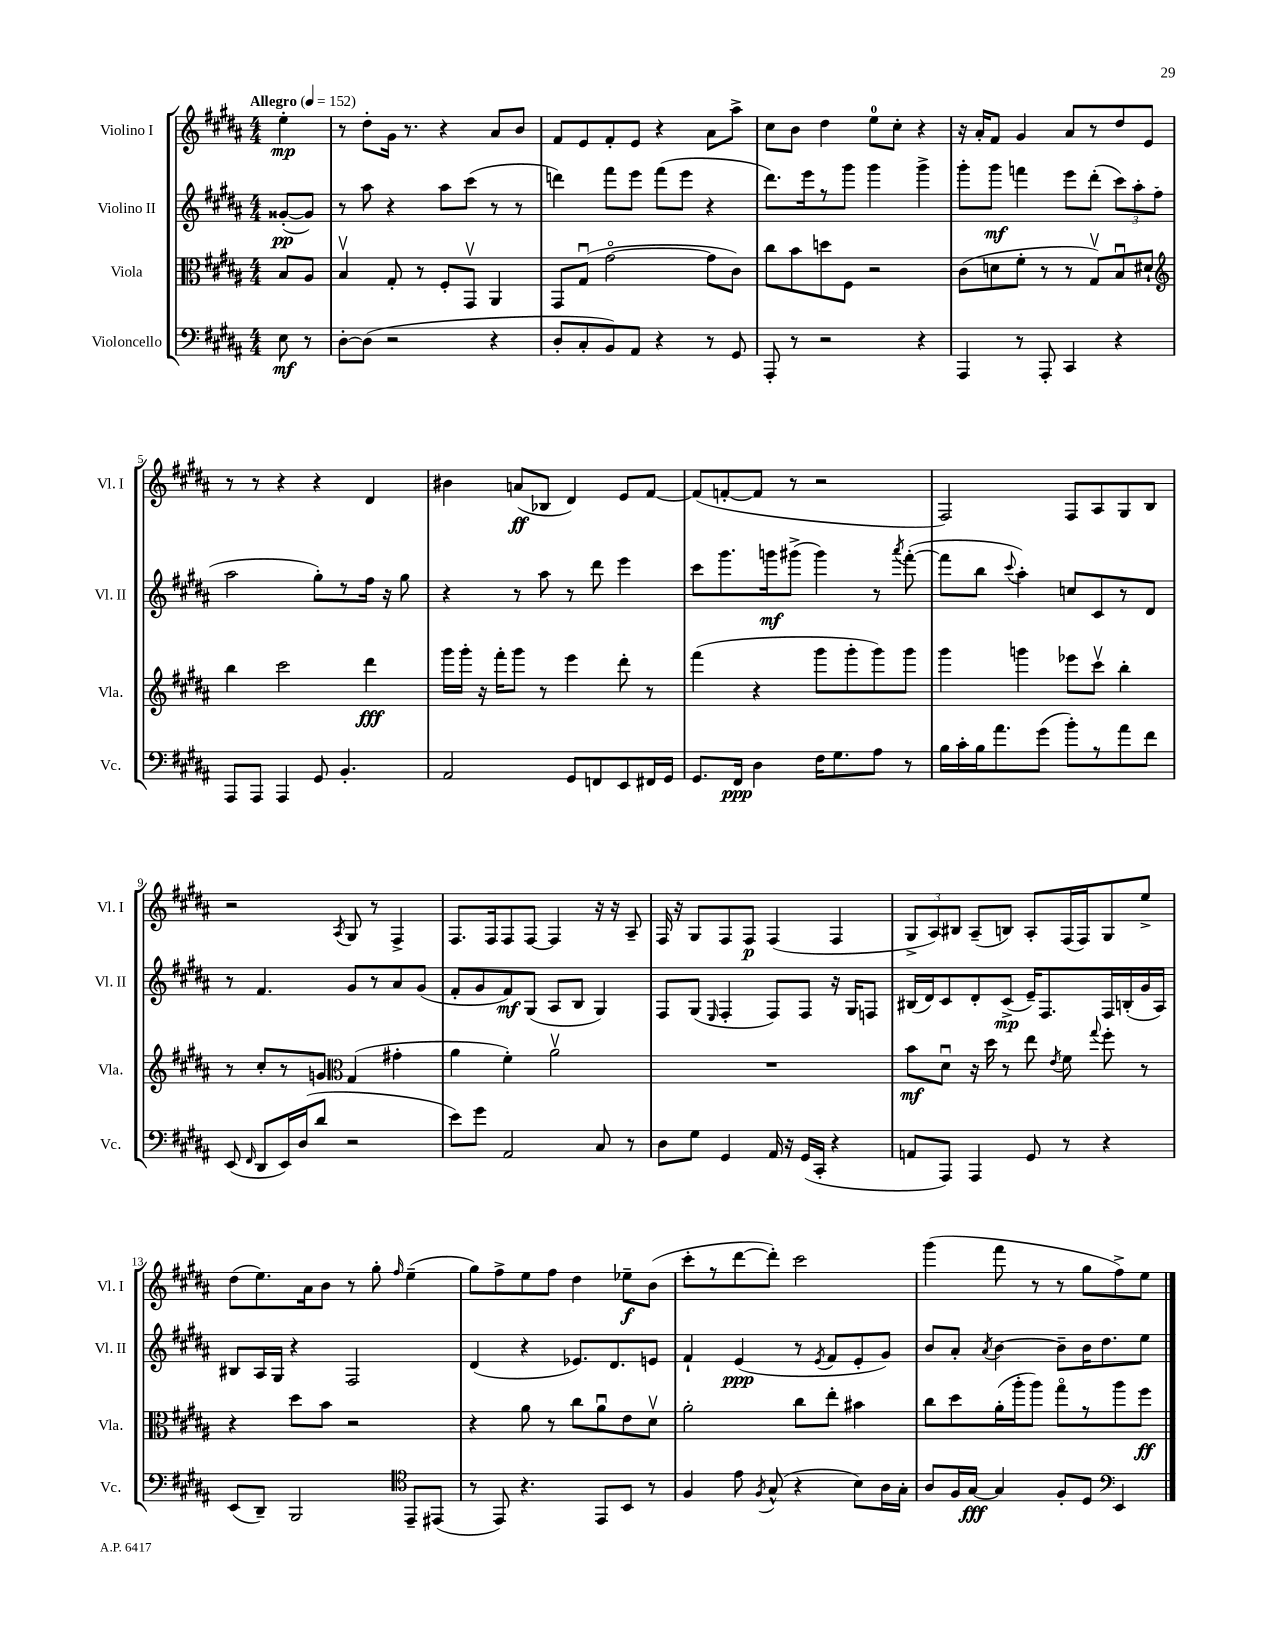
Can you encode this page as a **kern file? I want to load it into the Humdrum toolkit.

**kern	**dynam	**kern	**dynam	**kern	**dynam	**kern	**dynam
*part4	*part4	*part3	*part3	*part2	*part2	*part1	*part1
*staff4	*staff4	*staff3	*staff3	*staff2	*staff2	*staff1	*staff1
*I"Violoncello	*	*I"Viola	*	*I"Violino II	*	*I"Violino I	*
*I'Vc.	*	*I'Vla.	*	*I'Vl. II	*	*I'Vl. I	*
*clefF4	*	*clefC3	*	*clefG2	*	*clefG2	*
*k[f#c#g#d#a#]	*	*k[f#c#g#d#a#]	*	*k[f#c#g#d#a#]	*	*k[f#c#g#d#a#]	*
*M4/4	*	*M4/4	*	*M4/4	*	*M4/4	*
*MM152	*	*MM152	*	*MM152	*	*MM152	*
=	=	=	=	=	=	=	=
!	!	!	!	!	!	!LO:TX:a:B:t=Allegro	!
8E\	mf	8B/L	.	([8g##X'/L	pp	4ee'\	mp
8r	.	8A#/J	.	8g##/J])	.	.	.
=1	=1	=1	=1	=1	=1	=1	=1
[8D#'\L	.	4Bv/	.	8r	.	8r	.
(8D#\J]	.	.	.	8aa#\	.	8dd#'\L	.
2r	.	8G#'/	.	4r	.	16g#\Jk	.
.	.	.	.	.	.	8.r	.
.	.	8r	.	.	.	.	.
.	.	8F#'/L	.	8aa#\L	.	4r	.
.	.	8GG#v/J	.	(8ccc#\J	.	.	.
4r	.	4AA#/	.	8r	.	8a#/L	.
.	.	.	.	8r	.	8b/J	.
=2	=2	=2	=2	=2	=2	=2	=2
8D#'/L	.	8GG#/L	.	4dddn\)	.	8f#/L	.
8C#'/	.	(8G#u/J	.	.	.	8e/	.
8BB/)	.	[2g#\	.	8fff#\L	.	8f#'/	.
8AA#/J	.	.	.	8eee\J	.	8e/J	.
4r	.	.	.	(8fff#\L	.	4r	.
.	.	.	.	8eee\J	.	.	.
8r	.	8g#\L]	.	4r	.	8a#\L	.
8GG#/	.	8c#\J)	.	.	.	8aa#^\J	.
=3	=3	=3	=3	=3	=3	=3	=3
8AAA#'/	.	8cc#\L	.	8.ddd#\L)	.	8cc#\L	.
8r	.	8b\	.	.	.	8b\J	.
.	.	.	.	16eee\k	.	.	.
2r	.	8ddn\	.	8r	.	4dd#\	.
.	.	8F#\J	.	8ggg#\J	.	.	.
.	.	2r	.	4ggg#\	.	8ee\L	.
.	.	.	.	.	.	8cc#'\J	.
4r	.	.	.	4ggg#^\	.	4r	.
=4	=4	=4	=4	=4	=4	=4	=4
4AAA#/	.	(8c#\L	.	8ggg#'\L	.	16r	.
.	.	.	.	.	.	16a#'/KL	.
.	.	8dn\	.	8ggg#\J	mf	8f#/J	.
8r	.	8f#'\J	.	4fffn\	.	4g#/	.
8AAA#'/	.	8r	.	.	.	.	.
4CC#/	.	8r	.	8eee\L	.	8a#/L	.
.	.	8G#v/L)	.	(8ddd#'\J	.	8r	.
4r	.	8Bu/	.	12ccc#\L)	.	8dd#/	.
.	.	.	.	12aa#'\	.	.	.
.	.	8d#X`/J	.	.	.	8e/J	.
.	.	.	.	(12ff#\J	.	.	.
!!LO:LB:g=z
=5	=5	=5	=5	=5	=5	=5	=5
*	*	*clefG2	*	*	*	*	*
8AAA#/L	.	4bb\	.	2aa#\	.	8r	.
8AAA#/J	.	.	.	.	.	8r	.
4AAA#/	.	2ccc#\	.	.	.	4r	.
8GG#/	.	.	.	8gg#'\L)	.	4r	.
4.BB'/	.	.	.	8r	.	.	.
.	.	4ddd#\	fff	16ff#\Jk	.	4d#/	.
.	.	.	.	16r	.	.	.
.	.	.	.	8gg#\	.	.	.
=6	=6	=6	=6	=6	=6	=6	=6
2AA#/	.	16ggg#\LL	.	4r	.	4b#X\	.
.	.	16ggg#'\JJ	.	.	.	.	.
.	.	16r	.	.	.	.	.
.	.	16fff#'\KL	.	.	.	.	.
.	.	8ggg#\J	.	8r	.	(8an/L	ff
.	.	8r	.	8aa#\	.	8B-X/J	.
8GG#/L	.	4eee\	.	8r	.	4d#/)	.
8FFn/	.	.	.	8ddd#\	.	.	.
8EE/	.	8ddd#'\	.	4eee\	.	8e/L	.
16FF#X/L	.	8r	.	.	.	[8f#/J	.
16GG#/JJ	.	.	.	.	.	.	.
=7	=7	=7	=7	=7	=7	=7	=7
8.GG#/L	.	(4fff#\	.	8ccc#\L	.	(8f#/L]	.
.	.	.	.	8.ggg#\	.	[8fn'/	.
16FF#/Jk	ppp	.	.	.	.	.	.
4D#\	.	4r	.	.	.	8f/J]	.
.	.	.	.	16gggn\k	mf	.	.
.	.	.	.	(8ggg#X^\J	.	8r	.
16F#\KL	.	8ggg#\L	.	4ggg#\)	.	2r	.
8.G#\	.	.	.	.	.	.	.
.	.	8ggg#'\	.	.	.	.	.
8A#\J	.	8ggg#\)	.	8r	.	.	.
.	.	.	.	8qaaa#/	.	.	.
8r	.	8ggg#\J	.	([8fff#'\	.	.	.
=8	=8	=8	=8	=8	=8	=8	=8
16B\LL	.	4ggg#\	.	8fff#\L]	.	2F#/)	.
16c#'\	.	.	.	.	.	.	.
16B\J	.	.	.	8bb\J	.	.	.
8.a#\	.	.	.	.	.	.	.
.	.	.	.	8qqccc#/	.	.	.
.	.	4gggn\	.	4aa#'\)	.	.	.
(8g#\J	.	.	.	.	.	.	.
8b'\L)	.	8eee-X\L	.	8ccn/L	.	8F#/L	.
8r	.	8ccc#v\J	.	8c#/	.	8A#/	.
8a#\	.	4bb'\	.	8r	.	8G#/	.
8f#\J	.	.	.	8d#/J	.	8B/J	.
!!LO:LB:g=z
=9	=9	=9	=9	=9	=9	=9	=9
(8EE/	.	8r	.	8r	.	2r	.
16qqFF#/	.	.	.	.	.	.	.
8DD#/L	.	8cc#'/L	.	4.f#/	.	.	.
16EE/L)	.	8r	.	.	.	.	.
(16D#/J	.	.	.	.	.	.	.
8d#/J	.	8gn/J	.	.	.	.	.
*	*	*clefC3	*	*	*	*	*
.	.	.	.	.	.	8qA#/	.
2r	.	(4G#/	.	8g#/L	.	8G#/	.
.	.	.	.	8r	.	8r	.
.	.	4g#X'\	.	8a#/	.	4F#^/	.
.	.	.	.	(8g#/J	.	.	.
=10	=10	=10	=10	=10	=10	=10	=10
8e\L)	.	4a#\	.	8f#'/L	.	8.F#/L	.
8g#\J	.	.	.	8g#/	.	.	.
.	.	.	.	.	.	16F#/k	.
2AA#/	.	4f#'\)	.	8f#/)	mf	8F#/	.
.	.	.	.	(8G#/J	.	[8F#/J	.
.	.	2a#v\	.	8A#/L	.	4F#/]	.
.	.	.	.	8B/J	.	.	.
8C#/	.	.	.	4G#/)	.	16r	.
.	.	.	.	.	.	16r	.
8r	.	.	.	.	.	8A#~/	.
=11	=11	=11	=11	=11	=11	=11	=11
8D#\L	.	1r	.	8F#/L	.	16F#/	.
.	.	.	.	.	.	16r	.
8G#\J	.	.	.	(8G#/J	.	8G#/L	.
.	.	.	.	16qqE/	.	.	.
4GG#/	.	.	.	4F#'/	.	8F#/	.
.	.	.	.	.	.	8F#/J	p
16AA#/	.	.	.	8F#/L)	.	(4F#/	.
16r	.	.	.	.	.	.	.
(16GG#/LL	.	.	.	8F#/J	.	.	.
16CC#'/JJ	.	.	.	.	.	.	.
4r	.	.	.	16r	.	4F#/	.
.	.	.	.	16G#/KL	.	.	.
.	.	.	.	8Fn/J	.	.	.
=12	=12	=12	=12	=12	=12	=12	=12
8AAn/L	.	8b\L	mf	(16B#X/LL	.	12G#^/L	.
.	.	.	.	16d#/J)	.	.	.
.	.	.	.	.	.	12A#/)	.
8AAA#/J)	.	8d#u\J	.	8c#/	.	.	.
.	.	.	.	.	.	12B#X/J	.
4AAA#/	.	16r	.	8d#'/	.	(8A#~/L	.
.	.	16dd#\	.	.	.	.	.
.	.	8r	.	(8c#^/J	mp	8Bn/J)	.
8GG#/	.	8ee\	.	16e~/KL)	.	8A#'/L	.
.	.	.	.	8.F#/	.	.	.
.	.	8qe/	.	.	.	.	.
8r	.	8f#\	.	.	.	(16F#/L	.
.	.	.	.	.	.	16F#/J)	.
.	.	8qqgg#/	.	.	.	.	.
4r	.	8ff#'\	.	16F#/L	.	8G#/	.
.	.	.	.	(16Bn'/	.	.	.
.	.	8r	.	16g#/	.	8ee^/J	.
.	.	.	.	16A#/JJ)	.	.	.
!!LO:LB:g=z
=13	=13	=13	=13	=13	=13	=13	=13
(8EE/L	.	4r	.	8B#X/L	.	(8dd#\L	.
8DD#~/J)	.	.	.	16A#/L	.	8.ee\)	.
.	.	.	.	16G#/JJ	.	.	.
2BBB/	.	8dd#\L	.	4r	.	.	.
.	.	.	.	.	.	16a#\k	.
.	.	8b\J	.	.	.	8b\J	.
.	.	2r	.	2F#/	.	8r	.
.	.	.	.	.	.	8gg#'\	.
*clefC4	*	*	*	*	*	*	*
.	.	.	.	.	.	16qqff#/	.
8EE~/L	.	.	.	.	.	(4ee~\	.
(8EE#X/J	.	.	.	.	.	.	.
=14	=14	=14	=14	=14	=14	=14	=14
8r	.	4r	.	(4d#/	.	8gg#\L)	.
8EE/)	.	.	.	.	.	8ff#^\	.
4.r	.	8a#\	.	4r	.	8ee\	.
.	.	8r	.	.	.	8ff#\J	.
.	.	8cc#\L	.	8.e-X/L)	.	4dd#\	.
8EE/L	.	8a#u\	.	.	.	.	.
.	.	.	.	8.d#/	.	.	.
8BB/J	.	8e\	.	.	.	8ee-X~\L	f
8r	.	8d#v\J	.	8en/J	.	(8b\J	.
=15	=15	=15	=15	=15	=15	=15	=15
4F#/	.	2a#'\	.	4f#`/	.	8ccc#'\L	.
.	.	.	.	.	.	8r	.
8e\	.	.	.	(4e/	ppp	[8ddd#\	.
8qF#/	.	.	.	.	.	.	.
(8G#^^/	.	.	.	.	.	8ddd#'\J])	.
4r	.	8cc#\L	.	8r	.	2ccc#\	.
.	.	.	.	8qe/	.	.	.
.	.	8ee'\J	.	8f#/L	.	.	.
8B\L)	.	4b#X\	.	8e'/	.	.	.
16A#\L	.	.	.	8g#/J)	.	.	.
16G#'\JJ	.	.	.	.	.	.	.
=16	=16	=16	=16	=16	=16	=16	=16
8A#/L	.	8cc#\L	.	8b/L	.	(4ggg#\	.
16F#/L	.	8dd#\	.	8a#'/J	.	.	.
[16G#/JJ	fff	.	.	.	.	.	.
.	.	.	.	8qa#/	.	.	.
4G#/]	.	(16a#'\L	.	[4b\	.	8fff#\	.
.	.	16aa#'\J	.	.	.	.	.
.	.	8aa#\J)	.	.	.	8r	.
8F#'/L	.	8gg#\L	.	8b~\L]	.	8r	.
8D#/J	.	8r	.	16b\K	.	8gg#\L	.
.	.	.	.	8.dd#\	.	.	.
*clefF4	*	*	*	*	*	*	*
4EE/	.	8aa#\	.	.	.	8ff#^\)	.
.	.	8ff#\J	ff	8ee\J	.	8ee\J	.
==	==	==	==	==	==	==	==
*-	*-	*-	*-	*-	*-	*-	*-
